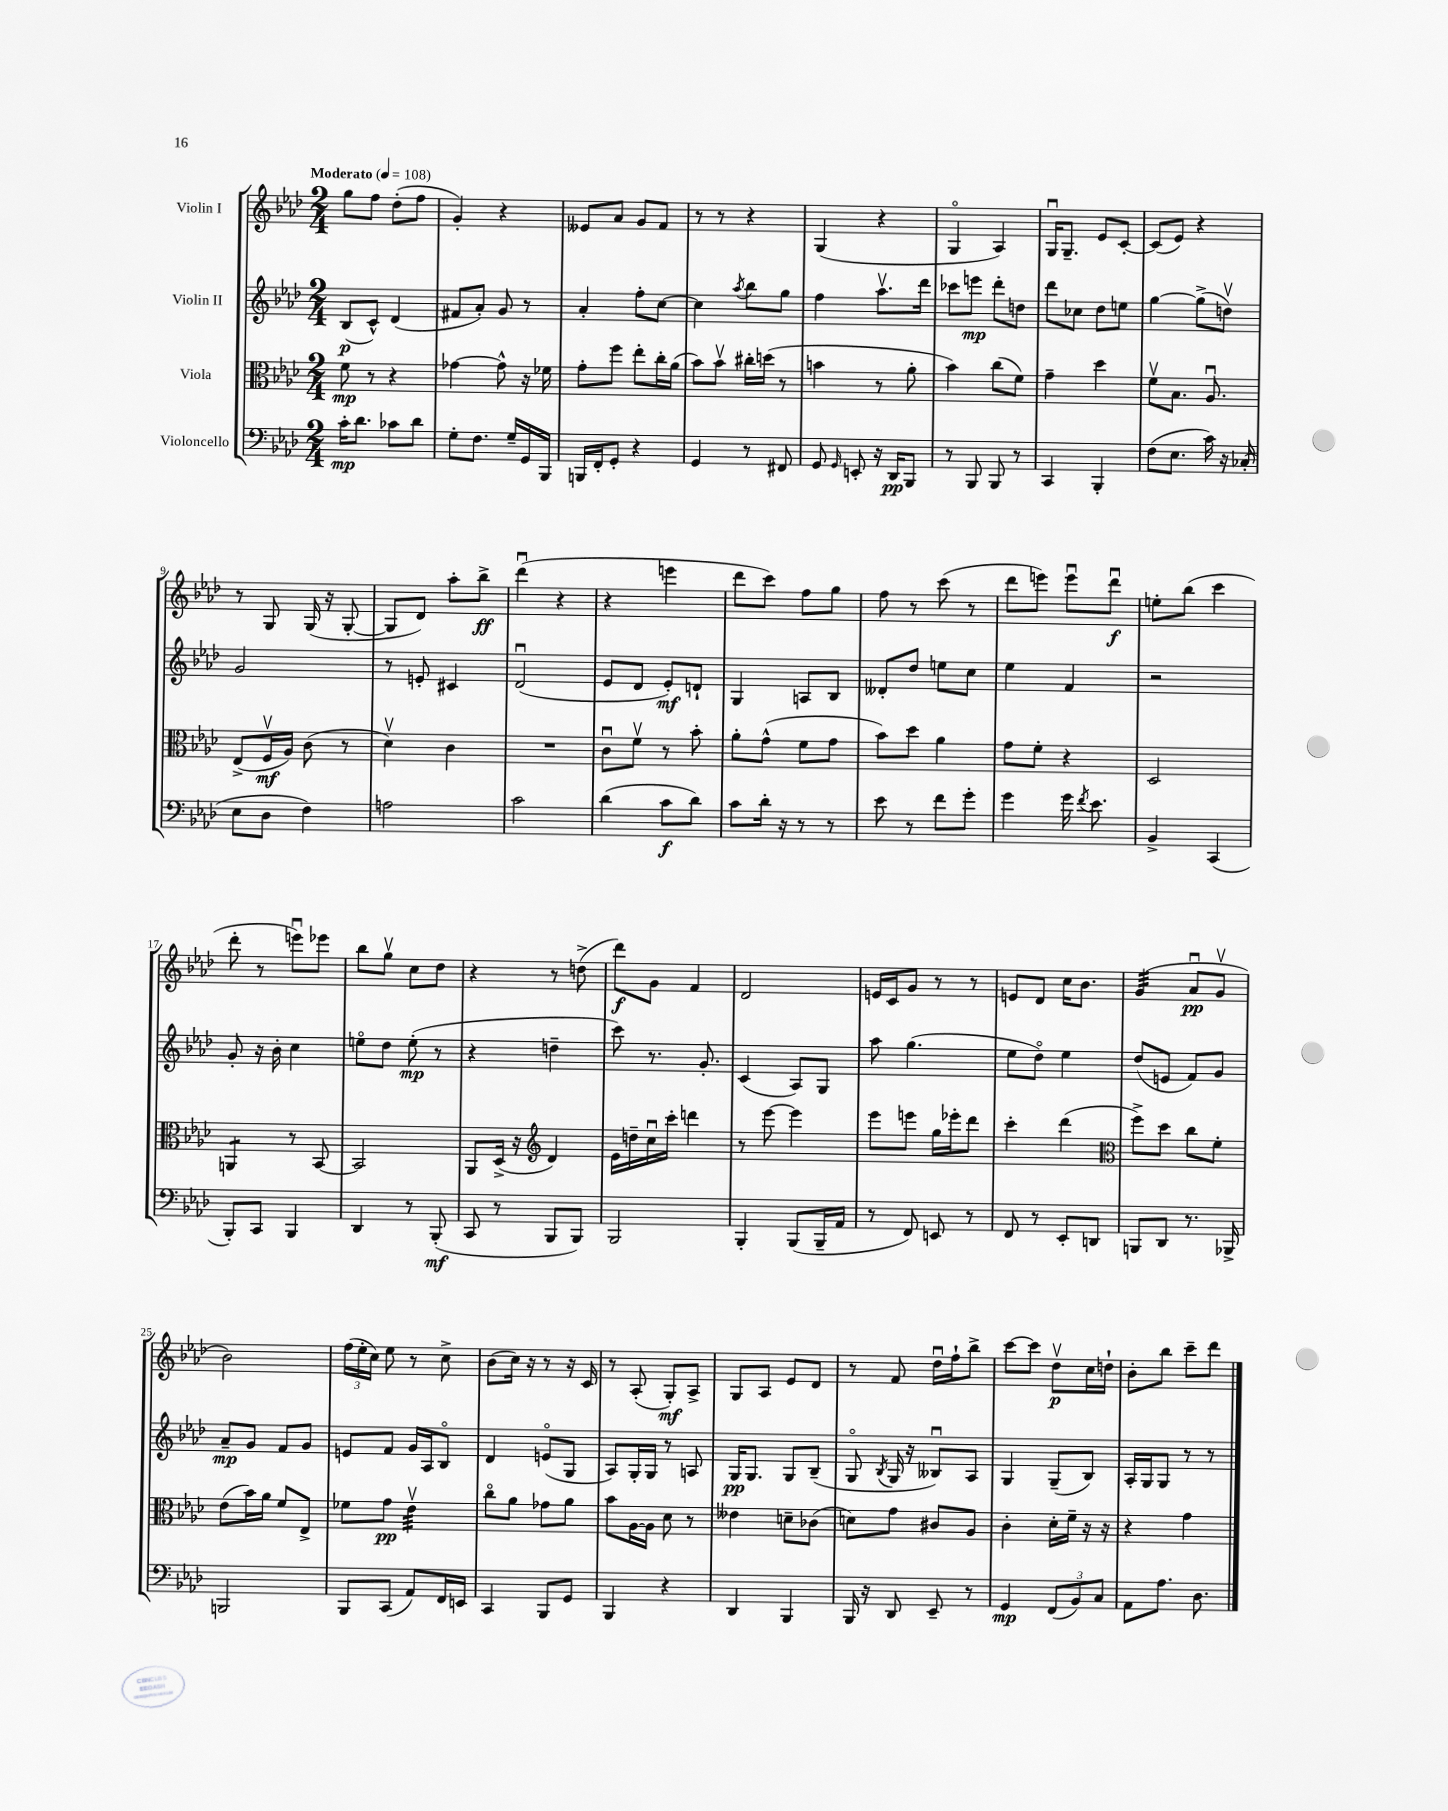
<<
\new StaffGroup <<
\new Staff = "s0" \with { instrumentName = "Violin I" } {
    \clef treble \key aes \major \numericTimeSignature \time 2/4 \tempo "Moderato" 4 = 108
    \autoBeamOff g''8[ f''8] des''8[-.( f''8] |
    g'4-.) r4 |
    eeses'8[ aes'8] g'8[ f'8] |
    r8 r8 r4 |
    g4( r4 |
    g4\flageolet aes4) |
    g16[\downbow g8.]-- ees'8[ c'8]~-. |
    c'8[( ees'8]) r4 |
    r8 g8 g16( r16 g8~-. |
    g8[ des'8]) aes''8[-. bes''8]->\ff |
    des'''4\downbow( r4 |
    r4 e'''4 |
    des'''8[ c'''8]) f''8[ g''8] |
    f''8 r8 c'''8( r8 |
    des'''8[ e'''8]) e'''8[\downbow des'''8]\downbow\f |
    e''8[-. bes''8]( c'''4 |
    des'''8-. r8 e'''8[\downbow) ees'''8] |
    bes''8[ g''8]\upbow c''8[ des''8] |
    r4 r8 d''8->( |
    des'''8[\f) g'8] f'4 |
    des'2 |
    e'16[ c'16 g'8] r8 r8 |
    e'8[ des'8] c''16[ bes'8.] |
    g'4:32( aes'8[\downbow\pp g'8]\upbow |
    bes'2) |
    \tuplet 3/2 { f''16[( ees''16-. c''16]) } ees''8 r8 c''8-> |
    bes'8[( c''16]) r16 r8 r16 c'16 |
    r8 aes8-.( g8[-.\mf) aes8]-> |
    g8[ aes8] ees'8[ des'8] |
    r8 f'8 des''16[\downbow f''16-! bes''8]-> |
    c'''8[~ c'''8] des''8[\upbow\p c''16 d''16]-! |
    bes'8[-. bes''8] c'''8[-- des'''8] \bar "|." |
}
\new Staff = "s1" \with { instrumentName = "Violin II" } {
    \clef treble \key aes \major \numericTimeSignature \time 2/4
    \autoBeamOff bes8[\p( c'8]-^) des'4( |
    fis'8[ aes'8]-.) g'8 r8 |
    aes'4-. f''8[-. c''8]~ |
    c''4 \acciaccatura { aes''8 } bes''8[ g''8] |
    f''4 aes''8.[\upbow des'''16] |
    ces'''8[ e'''8]\mp des'''8[-. d''8] |
    des'''8[ ces''8] des''8[ e''8] |
    g''4~ g''8[->( d''8]\upbow) |
    g'2 |
    r8 e'8-. cis'4 |
    des'2\downbow( |
    ees'8[ des'8] ees'8[-.\mf) d'8]-! |
    g4 a8[ bes8] |
    deses'8[-. des''8] e''8[ c''8] |
    ees''4 f'4 |
    r2 |
    g'8-. r16 bes'16-. c''4 |
    e''8[\flageolet des''8] e''8-.\mp( r8 |
    r4 d''4-- |
    c'''8) r8. g'8.-. |
    c'4( aes8[) g8] |
    aes''8 g''4.( |
    ees''8[ des''8]\flageolet) ees''4 |
    des''8[( e'8] f'8[) g'8] |
    aes'8[--\mp g'8] f'8[ g'8] |
    e'8[ f'8] g'16[ aes16 bes8]\flageolet |
    des'4 e'8[\flageolet( g8] |
    aes8[) g16-. g16] r8 a8 |
    g16[\pp g8.] g8[ bes8]--( |
    g8\flageolet \acciaccatura { bes8 } g16 r16 beses8[\downbow) aes8] |
    g4 g8[--( bes8]) |
    aes16[-. g16 g8] r8 r8 \bar "|." |
}
\new Staff = "s2" \with { instrumentName = "Viola" } {
    \clef alto \key aes \major \numericTimeSignature \time 2/4
    \autoBeamOff f'8\mp r8 r4 |
    ges'4~ ges'8-^ r16 fes'16 |
    g'8[-. f''8] ees''8[-. c''16-. aes'16]( |
    bes'8[) bes'8]\upbow cis''16[-. d''16]( r8 |
    b'4 r8 aes'8-. |
    bes'4) c''8[( f'8]) |
    g'4-- des''4 |
    f'8[\upbow bes8.] aes8.\downbow |
    ees8[->( f16\upbow\mf aes16]) c'8( r8 |
    des'4\upbow) c'4 |
    R2 |
    c'8[\downbow f'8]\upbow r8 bes'8-. |
    aes'8[-. g'8]-^( f'8[ g'8] |
    bes'8[) des''8] aes'4 |
    g'8[ f'8]-. r4 |
    des2 |
    a,4:8 r8 bes,8~ |
    bes,2 |
    aes,8[ des16]->( r16 \clef treble des'4) |
    ees'16[ d''16-- c''16\downbow c'''16]-. d'''4 |
    r8 ees'''8~ ees'''4 |
    ees'''8[ e'''8] g''16[ ees'''16-. des'''8] |
    c'''4-. des'''4( |
    \clef alto f''8[->) des''8] c''8[ f'8]-. |
    ees'8[( bes'16) aes'16] f'8[ ees8]-> |
    fes'8[ g'8]\pp ees'4:32\upbow |
    c''8[\flageolet aes'8] ges'8[ aes'8] |
    bes'8[ aes16~ aes16] des'8 r8 |
    eeses'4 d'8[-- ces'8]( |
    d'8[) g'8] cis'8[ aes8] |
    c'4-. des'16[-. f'16]-- r16 r16 |
    r4 g'4 \bar "|." |
}
\new Staff = "s3" \with { instrumentName = "Violoncello" } {
    \clef bass \key aes \major \numericTimeSignature \time 2/4
    \autoBeamOff c'16[-.\mp des'8.] ces'8[ des'8] |
    g8[-. f8.] g16[-- g,16 bes,,16] |
    b,,16[ f,16-. g,8]-. r4 |
    g,4 r8 fis,8 |
    g,8 \grace { g,16 } e,8-. r16 des,16[\pp bes,,8] |
    r8 bes,,8 bes,,8 r8 |
    c,4 bes,,4-. |
    f8[( ees8.] c'16) r16 ces16-.( |
    ees8[ des8] f4) |
    a2 |
    c'2 |
    des'4( c'8[\f des'8]) |
    c'8[ des'16]-. r16 r8 r8 |
    ees'8 r8 f'8[ g'8]-. |
    g'4 g'16 \acciaccatura { f'8 } ees'8. |
    bes,4-> c,4( |
    bes,,8[-.) c,8] bes,,4 |
    des,4 r8 bes,,8-.\mf( |
    c,8 r8 bes,,8[ bes,,8]) |
    bes,,2 |
    bes,,4-. bes,,8[( bes,,16-- aes,16] |
    r8 f,8) e,8 r8 |
    f,8 r8 ees,8[-. d,8] |
    b,,8[ des,8] r8. bes,,16-> |
    b,,2 |
    bes,,8[ c,8]( aes,8[) f,16 e,16] |
    c,4 bes,,8[ g,8] |
    bes,,4 r4 |
    des,4 bes,,4 |
    bes,,16 r16 des,8 ees,8-- r8 |
    g,4\mp \tuplet 3/2 { f,8[( bes,8) c8] } |
    aes,8[ aes8.] des8. \bar "|." |
}
>>
>>
